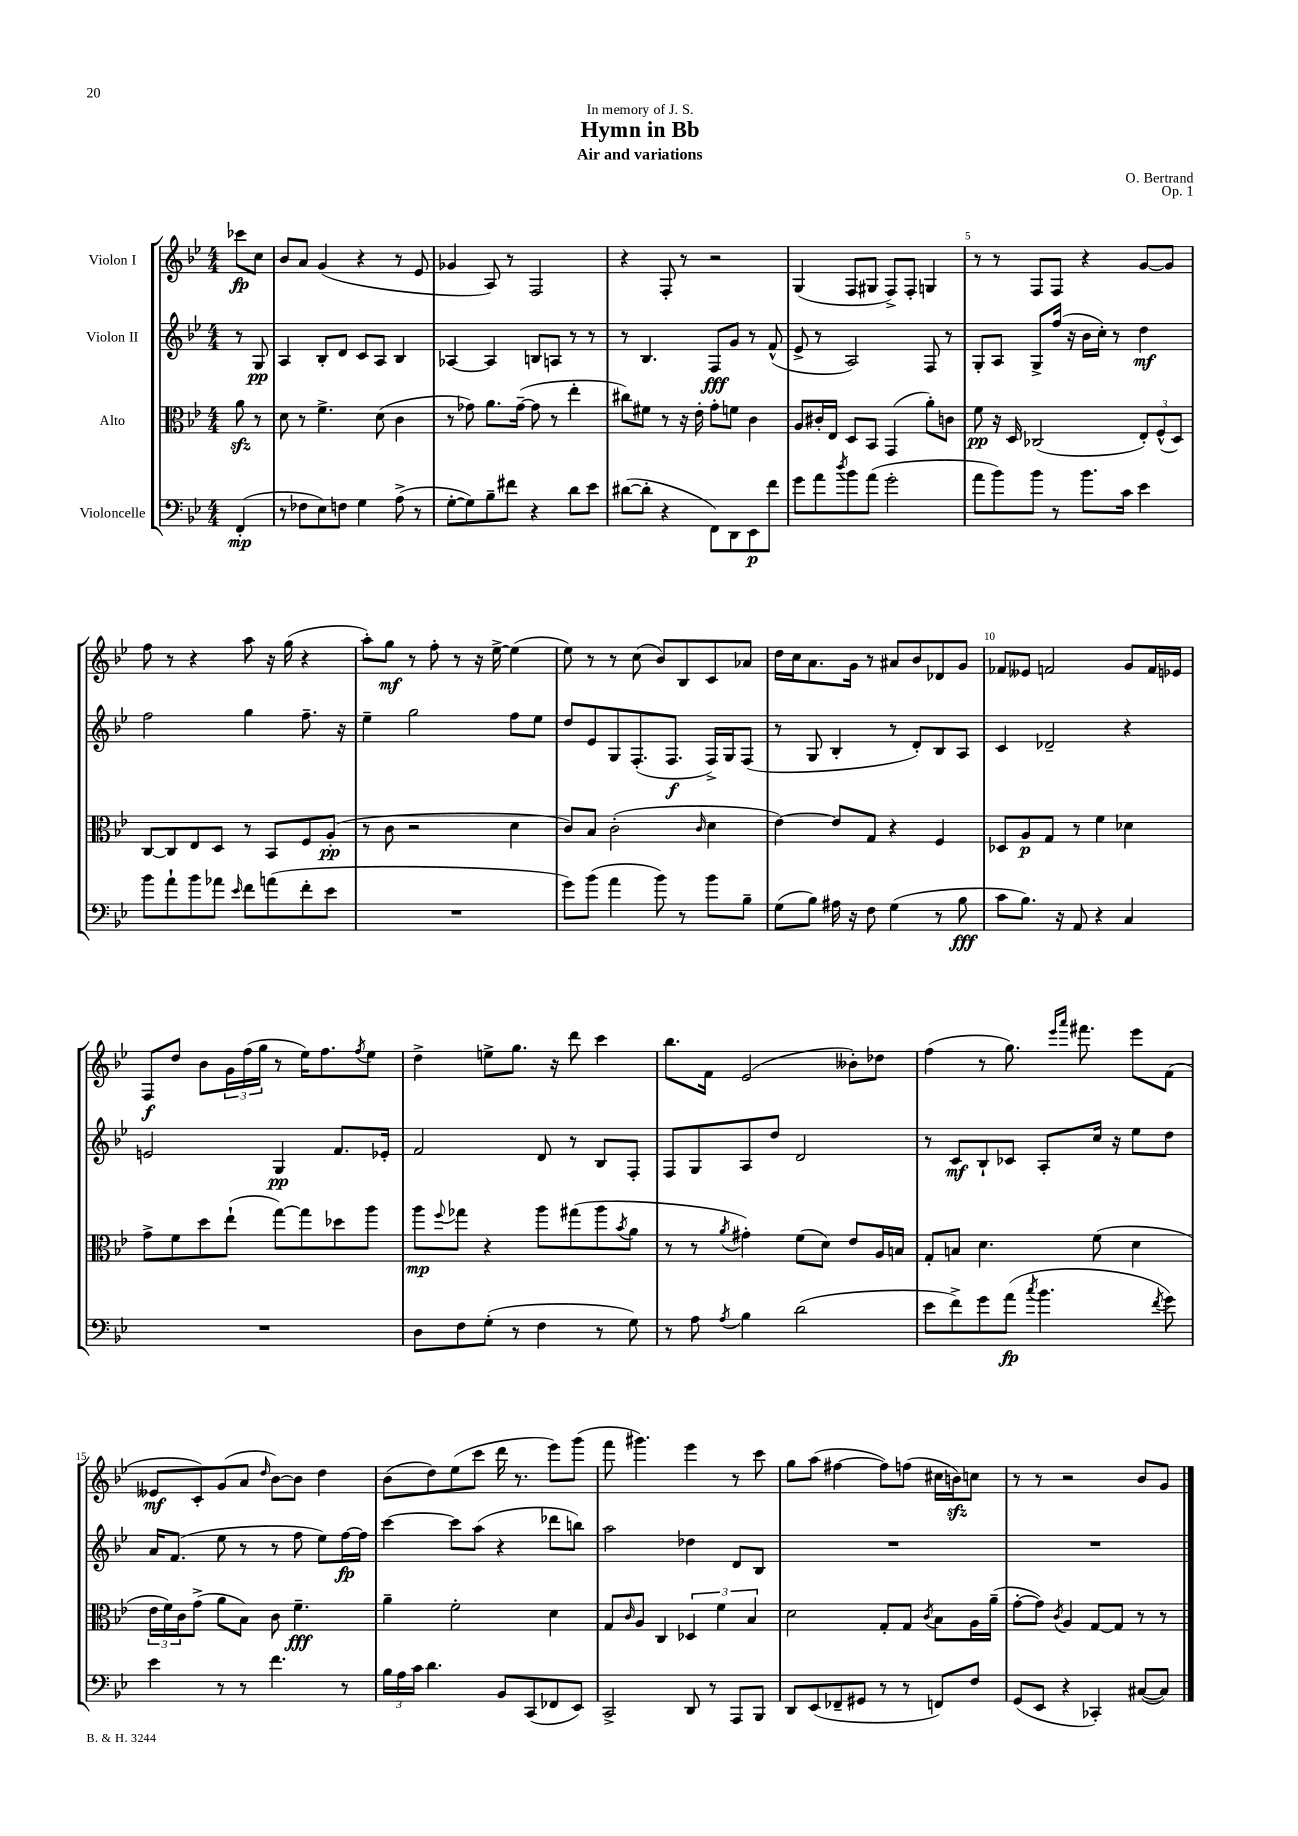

**kern	**kern	**kern	**kern
*staff4	*staff3	*staff2	*staff1
*clefF4	*clefC3	*clefG2	*clefG2
*k[b-e-]	*k[b-e-]	*k[b-e-]	*k[b-e-]
*M4/4	*M4/4	*M4/4	*M4/4
(4FF'	8a	8r	8ccc-
.	8r	8G	8cc
=	=	=	=
8r	8d	4A	8b-
8F-	8r	.	8a
8E-)	4.f^	8B-'	(4g
8F	.	8d	.
4G	.	8c	4r
.	(8d	8A	.
(8A^	4c	4B-	8r
8r	.	.	8e-
=	=	=	=
[8G'	8r	[4A-	4g-
8G])	8g-)	.	.
8B-~	8.a	4A-]	8A)
8f#	.	.	8r
.	([16g-~	.	.
4r	8g-]	8B	2F
.	8r	8A	.
8d	4ee-'	8r	.
8e-	.	8r	.
=	=	=	=
([8d#	8cc#)	8r	4r
8d#']	8f#	4.B-	.
4r	8r	.	8F'
.	16r	.	8r
.	16e-'	.	.
8FF)	8g'	8F	2r
8DD	8f	8g	.
8EE-	4c	8r	.
8f	.	(8f^^	.
=	=	=	=
8g	8A	8e-^	(4G
8a	16c#'	8r	.
.	16E-	.	.
8qdd	.	.	.
8b-	8D	2A)	8F
(8a	8BB-	.	8G#
2g'	(4GG	.	8F^)
.	.	.	8F'
.	8a')	8F	4G
.	8c	8r	.
=	=	=	=
8a	8f	8G'	8r
8b-)	16r	8A	8r
.	16D	.	.
8b-	(2C-	8G^	8F
8r	.	(16ff	8F
.	.	16r	.
8.b-	.	16b-	4r
.	.	16cc')	.
.	.	8r	.
16c	.	.	.
4e-	12E-')	4dd	[8g
.	(12F^^	.	.
.	.	.	8g]
.	12D)	.	.
=	=	=	=
8b-	[8C	2ff	8ff
8a`	8C]	.	8r
8b-	8E-	.	4r
8a-	8D	.	.
16qqe-	.	.	.
8f	8r	4gg	8aa
(8a	8BB-	.	16r
.	.	.	(16gg
8f'	8F	8.ff~	4r
8e-	(8A'	.	.
.	.	16r	.
=	=	=	=
1r	8r	4ee-~	8aa')
.	8c	.	8gg
.	2r	2gg	8r
.	.	.	8ff'
.	.	.	8r
.	.	.	16r
.	.	.	[16ee-^
.	4d	8ff	(4ee-]
.	.	8ee-	.
=	=	=	=
8g)	8c)	8dd	8ee-)
(8b-	8B-	8e-	8r
4a	(2c'	8G	8r
.	.	(8.F'	(8cc
8b-)	.	.	8b-)
.	.	8.F	.
8r	.	.	8B-
.	16qqc	.	.
8b-	4d	16F^)	8c
.	.	16G	.
8B-~	.	(8F	8a-
=	=	=	=
(8G	[4e-)	8r	16dd
.	.	.	16cc
8B-)	.	8G	8.a
16A#	8e-]	4B-'	.
16r	.	.	16g
8F	8G	.	8r
(4G	4r	8r	8a#
.	.	8d')	8b-
8r	4F	8B-	8d-
8B-	.	8A	8g
=	=	=	=
8c	8D-	4c	8f-
8.B-)	8A	.	8e--
.	8G	2d-~	2f
16r	.	.	.
8AA	8r	.	.
4r	4f	.	.
4C	4d-	4r	8g
.	.	.	16f
.	.	.	16e-
=	=	=	=
1r	8g^	2e	8F
.	8f	.	8dd
.	8dd	.	8b-
.	(8ee-`	.	24g
.	.	.	(24ff
.	.	.	24gg
.	[8gg)	4G	8r
.	8gg]	.	16ee-)
.	.	.	8.ff
.	8dd-	8.f	.
.	.	.	8qff
.	8aa	.	8ee-
.	.	16e-'	.
=	=	=	=
8D	8aa	2f	4dd^
.	8qqff	.	.
8F	8gg-	.	.
(8G'	4r	.	8ee^
8r	.	.	8.gg
4F	8aa	8d	.
.	.	.	16r
.	(8gg#	8r	8ddd
8r	8aa	8B-	4ccc
.	8qb-	.	.
8G)	8a	8F'	.
=	=	=	=
8r	8r	8F	8.bb-
8A	8r	8G	.
.	.	.	16f
8qA	8qa	.	.
4B-	4g#')	8A	(2e-
.	.	8dd	.
(2d	(8f	2d	.
.	8d)	.	.
.	8e-	.	8b--')
.	16A	.	8dd-
.	16B	.	.
=	=	=	=
8e-	8G'	8r	(4ff
8f^)	8B	8c	.
8g	4.d	8B-`	8r
(8a	.	8c-	8.gg)
8qcc	.	.	.
4.b-	.	8A'	.
.	.	.	16qqeee-
.	.	.	16qqaaa
.	.	.	8.fff#
.	(8f	16cc	.
.	.	16r	.
.	4d	8ee-	8eee-
8qf	.	.	.
8g)	.	8dd	(8f
=	=	=	=
4e-	24e-	16a	8e--
.	24f)	.	.
.	.	(8.f	.
.	24c	.	.
.	(8g^	.	8c')
8r	8a	8ee-	(8g
8r	8B-)	8r	8a
.	.	.	16qqdd
4.f	8c	8r	[8b-)
.	4.f~	8ff	8b-]
.	.	8ee-)	4dd
8r	.	[16ff	.
.	.	16ff]	.
=	=	=	=
24B-	4a~	[4ccc	(8b-
24A	.	.	.
24c	.	.	.
4.d	.	.	8dd)
.	2f'	8ccc]	(8ee-
.	.	(8aa	8ccc
8BB-	.	4r	16ddd
.	.	.	8.r
(8CC	.	.	.
8FF-	4d	8ddd-	8eee-)
8EE-)	.	8bb)	(8ggg
=	=	=	=
2CC^	8G	2aa	8fff
.	16qqc	.	.
.	8A	.	4.ggg#)
.	4C	.	.
8DD	6D-	4dd-	4eee-
8r	.	.	.
.	6f	.	.
8AAA	.	8d	8r
.	6B-	.	.
8BBB-	.	8B-	8ccc
=	=	=	=
8DD	2d	1r	8gg
(8EE-	.	.	(8aa
8FF-~	.	.	[4ff#
8GG#	.	.	.
8r	8G'	.	8ff#])
8r	8G	.	(8ff
.	8qc	.	.
8FF)	8B-	.	16cc#
.	.	.	16b)
8F	16A	.	8cc
.	(16a~	.	.
=	=	=	=
(8GG	[8g'	1r	8r
8EE-	8g])	.	8r
.	8qc	.	.
4r	4A	.	2r
4CC-')	[8G	.	.
.	8G]	.	.
([8C#	8r	.	8b-
8C#])	8r	.	8g
==	==	==	==
*-	*-	*-	*-
